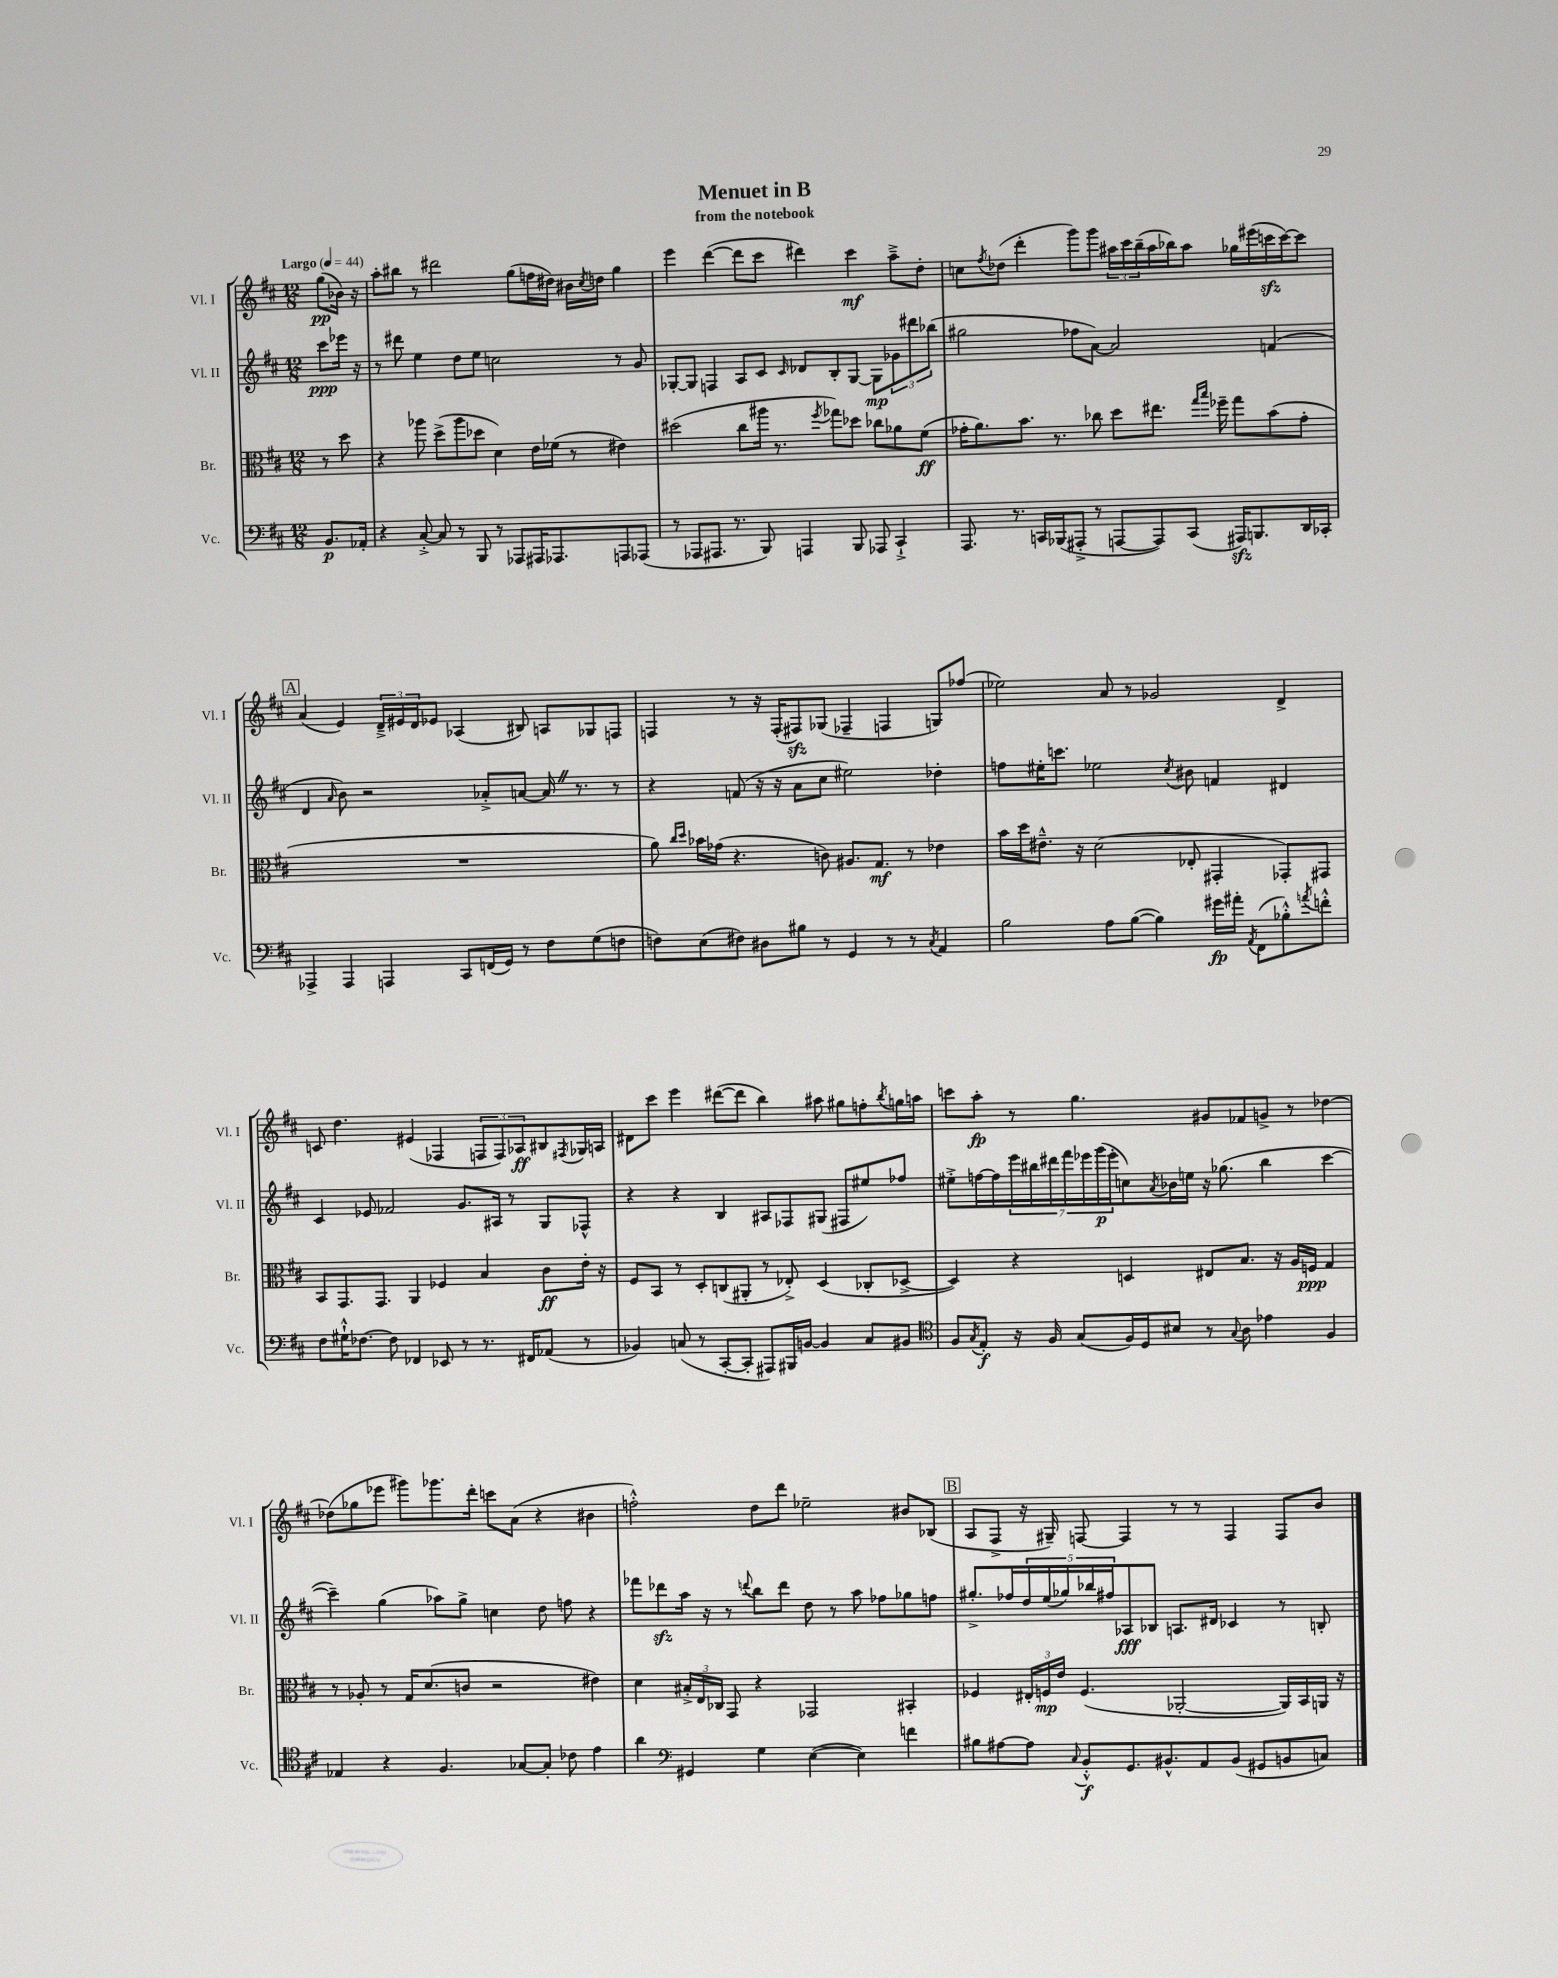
\header { title = "Menuet in B" subtitle = "from the notebook" }
<<
\new StaffGroup <<
\new Staff = "s0" \with { instrumentName = "Vl. I" shortInstrumentName = "Vl. I" } {
    \clef treble \key d \major \numericTimeSignature \time 12/8 \partial 4 \tempo "Largo" 4 = 44
    g''8\pp( bes'16) r16 |
    a''8-. bis''8 r8 dis'''2 g''8( f''16 dis''16) bis'16 \acciaccatura { cis''8 } d''16 g''4 |
    e'''4 d'''4~( d'''8 cis'''8 dis'''4) cis'''4\mf a''8---> d''8-. |
    c''8 \acciaccatura { fis''8 } des''8( d'''4-. g'''8) g'''8 \tuplet 3/2 { ais''16 cis'''16 b''16--( } ais''16 bes''16) ais''8 ges''16 eis'''16( c'''16\sfz c'''16~) c'''8 |
    \mark \markup { \box "A" } a'4( e'4) \tuplet 3/2 { d'16---> eis'16 d'16 } ees'8 aes4( bis8) a8 ges8 f8 |
    f4 r8 r16 f16-.( fis8\sfz) ges8( fes4-- f4 g8) fes''8( |
    ees''2) a'8 r8 ges'2 d'4-> |
    c'8 d''4. eis'4( fes4 \tuplet 3/2 { f8 f8) aes8\ff } bis8 \acciaccatura { fis8 } ges16 a16 |
    dis'8 cis'''8 e'''4 dis'''8~( dis'''8 b''4) ais''8 gis''8 f''8-. \acciaccatura { b''8 } g''16 a''16 |
    c'''8 a''8-.\fp r8 g''4. gis'8 fes'8 g'8-> r8 des''4~ |
    des''8( ges''8 ees'''8 gis'''8) ges'''8. d'''16-. c'''8 a'8( r4 bis'4 |
    f''2-.-^) d''8 d'''8 ees''2-- bis'8 bes8( |
    \mark \markup { \box "B" } a8 fis8-> r16 gis16--) f8~ f4 r8 r8 f4 f8 b'8 \bar "|." |
}
\new Staff = "s1" \with { instrumentName = "Vl. II" shortInstrumentName = "Vl. II" } {
    \clef treble \key d \major \numericTimeSignature \time 12/8 \partial 4
    cis'''8\ppp ees'''16 r16 |
    r8 dis'''8 e''4 d''8 e''8 c''2 r8 g'8 |
    ges8~-. ges8 f4 a8 cis'8 \grace { cis'16 } des'8 b8-. ges8~ ges8\mp \tuplet 3/2 { ges'8 dis'''8 bes''8( } |
    gis''2 fes''8 a'8~) a'2 f'4( |
    \mark \markup { \box "A" } d'4 \grace { a'16 } b'8) r2 aes'8-.-> a'8~ a'16 \once \override BreathingSign.text = \markup { \musicglyph "scripts.caesura.straight" } \breathe r8. r8 |
    r4 f'8( r16 r16 a'8 cis''8 eis''2) des''4-. |
    f''8 eis''16-. c'''8. ees''2 \acciaccatura { cis''8 } bis'8 f'4 dis'4 |
    cis'4 ees'8 fes'2 g'8. ais16 r8 g8 fes8-^ |
    r4 r4 b4 ais8 fes8 gis8( fis8 eis''8) fes''8 |
    eis''8-.-> f''16~ f''16 \tuplet 7/4 { e'''16 bis''16 dis'''16 fis'''16 ees'''16 g'''16\p( ees'''16-. } c''8) \acciaccatura { a'8 } bes'16 e''16 r16 ges''8.( bis''4 cis'''4~ |
    cis'''4--) g''4( aes''8) g''8-> c''4 d''8 f''8 r4 |
    fes'''8 des'''8\sfz a''16 r16 r8 \appoggiatura { d'''8 } b''8 d'''8 d''8 r8 a''8 fes''8 ges''8 f''8 |
    \mark \markup { \box "B" } gis''8.-.-> fes''16 \tuplet 5/4 { d''16 e''16( ges''16) bes''16 fis''16 } aes8\fff bes8 a8. dis'16 ces'4 r8 b8-. \bar "|." |
}
\new Staff = "s2" \with { instrumentName = "Br." shortInstrumentName = "Br." } {
    \clef alto \key d \major \numericTimeSignature \time 12/8 \partial 4
    r8 d''8 |
    r4 aes''8 d''8->( aes''8 des''8 d'4) e'16 fes'16( r8 eis'4) |
    dis''2( cis''8 ais''16 r8. \acciaccatura { fis''8 } ges''8) des''8 ces''8 aes'8 fis'8\ff( |
    ges'16-. a'8.) b'8. r8. ces''8 d''8 eis''8. \grace { g''16 b''16 } fes''16-- g''8 b'8( ges'8-. |
    \mark \markup { \box "A" } R1. |
    a'8) \grace { cis''16 d''16 } bes'16 ges'16( r4. c'8) ais8. g8.\mf r8 ees'4 |
    b'16 d''16 eis'8.---^ r16 d'2( ees8-. gis,4-. ges,8-.) gis,8 |
    b,8 g,8. g,8. a,4 fes4 b4 cis'8\ff e'16-. r16 |
    fis8 b,8 r8 d8-. c8( ais,8-. r8 ees8-.->) d4( ces8-. des8~-> |
    des4) r4 d4 eis8 b8. r16 a16 f16\ppp g4 |
    r8 aes8-. r8 g16 d'8.( c'8 r2 eis'4) |
    d'4 \tuplet 3/2 { bis16-.-> e16 ces16 } g,8 r4 ges,2 bis,4-. |
    \mark \markup { \box "B" } fes4 \tuplet 3/2 { eis16-. f16\mp e'16 } f4.( aes,2~-. aes,16) b,16 a,16 r16 \bar "|." |
}
\new Staff = "s3" \with { instrumentName = "Vc." shortInstrumentName = "Vc." } {
    \clef bass \key d \major \numericTimeSignature \time 12/8 \partial 4
    b,8.\p aes,16-. |
    r4 cis8~-.-> cis8 r8 b,,8 r8 aes,,8 ais,,16 aes,,8. a,,8 aes,,8( |
    r8 aes,,8 ais,,8. r8. b,,8) a,,4 b,,8 aes,,8 cis,4-!-> |
    a,,8. r8. c,16 bes,,16( ais,,8-.-> r8 a,,8~ a,,8) c,8( ais,,16\sfz) b,,8. d,16 ces,16-. |
    \mark \markup { \box "A" } aes,,4-> aes,,4 a,,4 cis,8 f,16( g,16) r8 fis8 g8( f8 |
    f8) e8( fis8) dis8 bis8 r8 g,4 r8 r8 \acciaccatura { cis8 } a,4 |
    b2 a8 b8~( b4) gis'16\fp ais'16-. \acciaccatura { a,8 } fis,8( bes8-.-^) \acciaccatura { a'8 } f'8-.-^ |
    fis8 gis16-!-^ fes8.~ fes8 fes,4 ees,8 r8 r8. fis,16 aes,8( r8 |
    bes,4) c8( r8 cis,8~-. cis,8-. ais,,8) bis,,16 b,16~ b,4 c8 bis,8 |
    \clef tenor fis8 \acciaccatura { g8 } e8-.\f r16 fis16 g8( fis16) d16 bis8 r8 \appoggiatura { g8 } a8 ees'4 fis4 |
    ees4 r4 fis4. ges8~ ges8-. ces'8 e'4 |
    a'4 \clef bass gis,4 g4 e4~( e4) f'4 |
    \mark \markup { \box "B" } bis8 ais8~ ais8 \appoggiatura { cis8 } b,8-.-^\f g,8. bis,8.-^ a,8 bis,8( gis,8 b,8 c8) \bar "|." |
}
>>
>>
\layout { \context { \Score \remove "Bar_number_engraver" } }
